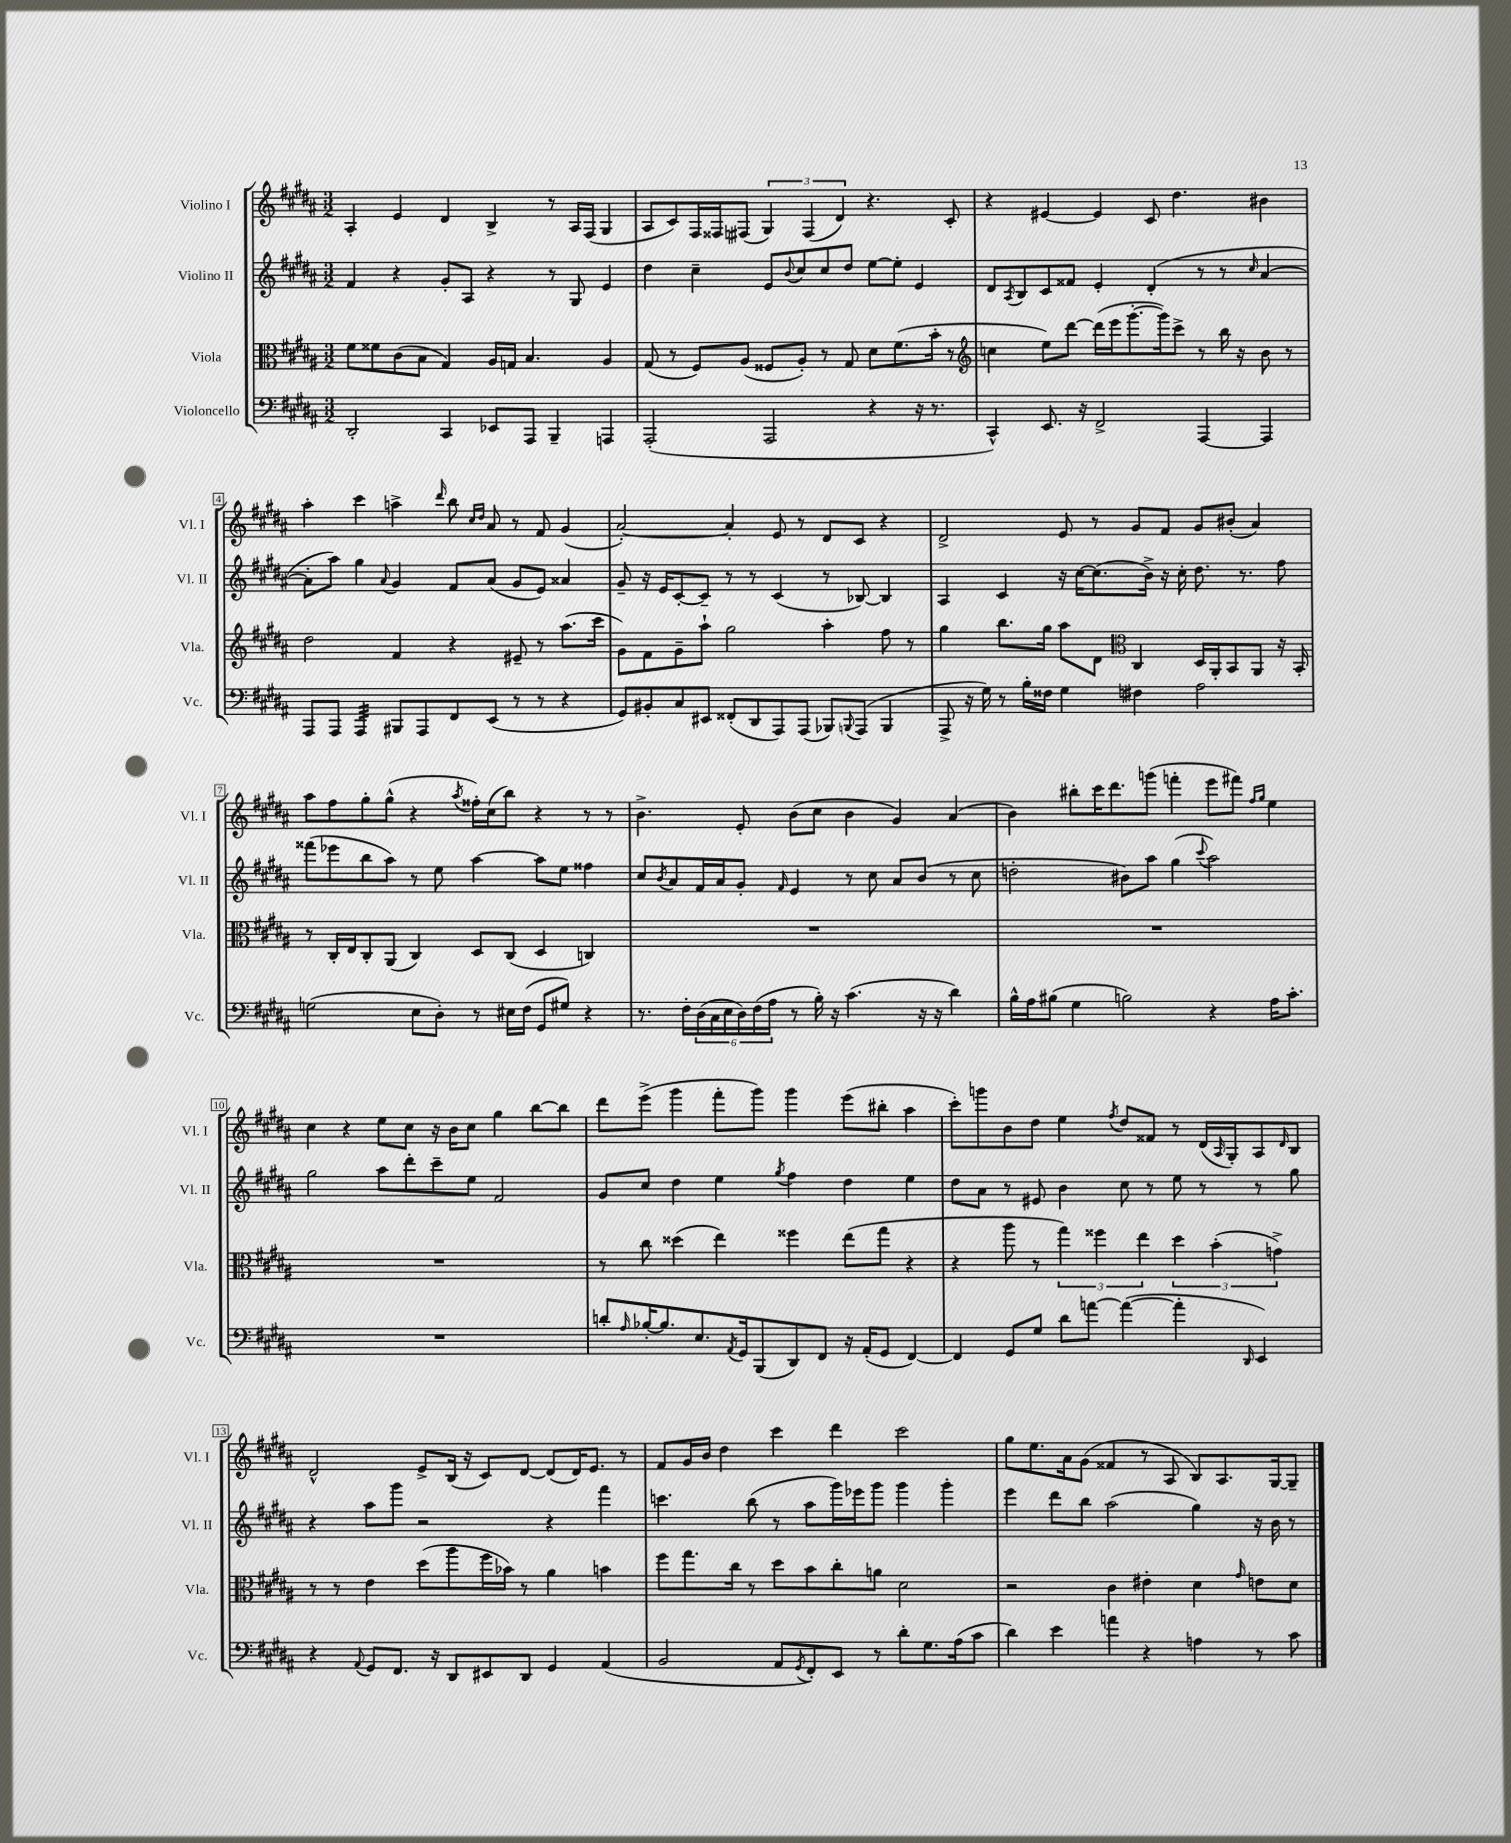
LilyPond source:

<<
\new StaffGroup <<
\new Staff = "s0" \with { instrumentName = "Violino I" shortInstrumentName = "Vl. I" } {
    \clef treble \key b \major \numericTimeSignature \time 3/2
    ais4-. e'4 dis'4 b4-> r8 ais16 fis16( gis4 |
    ais8 cis'8) fis16 fisis16 fis8( \tuplet 3/2 { gis4) fis4( dis'4) } r4. cis'8-. |
    r4 eis'4~ eis'4 cis'8 dis''4. bis'4 |
    ais''4-. cis'''4 a''4-> \grace { dis'''16 } b''8 \grace { cis''16 dis''16 } ais'8 r8 fis'8 gis'4( |
    ais'2~-.) ais'4-. e'8 r8 dis'8 cis'8 r4 |
    dis'2-> e'8 r8 gis'8 fis'8 gis'8 bis'8-.( ais'4) |
    ais''8 fis''8 gis''8-. gis''8-^( r4 \acciaccatura { ais''8 } fisis''16-.) cis''16( b''8) r4 r8 r8 |
    b'4.-> e'8-. b'8( cis''8 b'4 gis'4) ais'4( |
    b'4) bis''8-. cis'''16 dis'''8. g'''8( f'''4-. e'''8 fis'''8) \grace { fis''16 gis''16 } e''4 |
    cis''4 r4 e''8 cis''8 r16 b'16 cis''8 gis''4 b''8~ b''8 |
    dis'''8 e'''8->( gis'''4 fis'''8-. gis'''8) gis'''4 e'''8( bis''8-. ais''4 |
    cis'''8-.) g'''8 b'8 dis''8 e''4 \acciaccatura { fis''8 } dis''8 fisis'8 r8 dis'16( \grace { ais16 } gis16-.) ais8 \grace { dis'16 } b8 |
    dis'2-^ e'8-> b16( r16 cis'8) dis'8~ dis'8( dis'16) e'8. r8 |
    fis'8 gis'16 b'16 dis''4 cis'''4 dis'''4 cis'''2 |
    gis''8 e''8. ais'16 gis'8( fisis'4 r8 ais8 b8) ais8. gis16~ gis8-- \bar "|." |
}
\new Staff = "s1" \with { instrumentName = "Violino II" shortInstrumentName = "Vl. II" } {
    \clef treble \key b \major \numericTimeSignature \time 3/2
    fis'4 r4 gis'8-. ais8 r4 r8 gis8 e'4 |
    dis''4 cis''4-- e'8 \appoggiatura { b'8 } cis''8 cis''8 dis''8 e''8~ e''8-. e'4 |
    dis'8 \acciaccatura { ais8 } b8 cis'8 fisis'8 e'4-. dis'4-.( r8 r8 \grace { cis''16 } ais'4~ |
    ais'8-. ais''8) gis''4 \appoggiatura { ais'8 } gis'4 fis'8 ais'8( gis'8 e'8) aisis'4 |
    gis'8-- r16 e'16 cis'8~-. cis'8-- r8 r8 cis'4( r8 bes8~) bes4 |
    ais4 cis'4 r16 cis''16~ cis''8.( b'16->) r16 cis''16-. dis''8. r8. fis''8 |
    fisis'''8( ees'''8 b''8 ais''8) r8 e''8 ais''4~ ais''8 e''8 fisis''4 |
    cis''8 \acciaccatura { b'8 } ais'8 fis'16 ais'16 gis'8-. \grace { fis'16 } e'4 r8 cis''8 ais'8 b'8( r8 cis''8 |
    d''2-. bis'8) ais''8 gis''4( \appoggiatura { cis'''8 } ais''2) |
    gis''2 ais''8 dis'''8-. cis'''8-- e''8 fis'2 |
    gis'8 cis''8 dis''4 e''4 \acciaccatura { gis''8 } fis''4 dis''4 e''4 |
    dis''8 ais'8 r8 eis'8 b'4 cis''8 r8 e''8 r8 r8 gis''8 |
    r4 ais''8 gis'''8 r2 r4 fis'''4 |
    c'''4. b''8( r8 ais''8 gis'''16) ees'''16 gis'''8 gis'''4 gis'''4-. |
    e'''4 dis'''8 b''8 ais''2( gis''4) r16 b'16 r8 \bar "|." |
}
\new Staff = "s2" \with { instrumentName = "Viola" shortInstrumentName = "Vla." } {
    \clef alto \key b \major \numericTimeSignature \time 3/2
    fis'8 fisis'8 cis'8( b8 gis4) ais16 g16 b4. ais4 |
    gis8( r8 fis8) ais8( fisis8 ais8-.) r8 gis8 dis'8 fis'8.( b'16-. r8 |
    \clef treble c''4 e''8) dis'''8~ dis'''16( e'''16 gis'''8.~-. gis'''16) cis'''8-> r8 b''16 r16 b'8 r8 |
    dis''2 fis'4 r4 eis'8-- r8 ais''8.( cis'''16 |
    gis'8) fis'8 gis'8-- ais''8-! gis''2 ais''4-. fis''8 r8 |
    gis''4 b''8. gis''16 ais''8 dis'8 \clef alto cis4 dis16 ais,16-. b,8 ais,8 r16 b,16-. |
    r8 cis16-. e16 cis8-. ais,8( cis4) dis8 cis8( dis4 c4) |
    R1. |
    R1. |
    R1. |
    r8 cis''8 disis''4( e''4) fisis''4 e''8( gis''8 r4 |
    r4 ais''8 r8 \tuplet 3/2 { gis''4) fisis''4 e''4 } \tuplet 3/2 { dis''4 b'4-.( g'4->) } |
    r8 r8 e'4 dis''8( ais''8 fis''16 bes'16) r8 ais'4 b'4 |
    fis''8 gis''8. cis''16 r8 dis''8 b'8 cis''8-. a'8 dis'2 |
    r2 cis'4 eis'4-. dis'4 \grace { gis'16 } e'8 dis'8 \bar "|." |
}
\new Staff = "s3" \with { instrumentName = "Violoncello" shortInstrumentName = "Vc." } {
    \clef bass \key b \major \numericTimeSignature \time 3/2
    dis,2-. cis,4 ees,8 ais,,8 b,,4-- a,,4 |
    ais,,2-.( ais,,2 r4 r16 r8. |
    cis,4-^) e,8. r16 fis,2-> ais,,4~ ais,,4 |
    ais,,8 ais,,8 ais,,4:32 bis,,8 ais,,8 fis,8 e,8( r8 r8 r4 |
    gis,8) bis,8-. cis8 eis,8 fisis,8-.( dis,8 ais,,8) ais,,8( bes,,8) \appoggiatura { b,,8 } ais,,8( b,,4 |
    ais,,8-> r16 gis16) r8 b16-. fisis16 gis4 fis4 ais2 |
    g2( e8 dis8-.) r8 eis16 fis16( gis,8 gis8) r4 |
    r8. fis16-. \tuplet 6/4 { dis16( cis16 e16 dis16) fis16( ais16 } r8 b16-.) r16 cis'4.( r16 r16 dis'4) |
    b16-^ ais16 bis8( gis4 b2) r4 ais16 cis'8.-. |
    R1. |
    d'8-. \grace { ais16 } bes16~-. bes8. e8. \acciaccatura { ais,8 } gis,16 b,,8( dis,8) fis,8 r16 ais,16-.( gis,8 fis,4~) |
    fis,4 gis,8 gis8 dis'8 a'8~ a'4~( a'4-. \grace { dis,16 } e,4) |
    r4 \appoggiatura { ais,8 } gis,8 fis,8. r16 dis,8 eis,8 dis,8 gis,4 ais,4( |
    b,2 ais,8 \acciaccatura { gis,8 } fis,8-.) e,8 r8 dis'8-. gis8. ais16( cis'8 |
    dis'4) e'4 a'4 r4 a4 r8 cis'8 \bar "|." |
}
>>
>>
\layout { \context { \Score \override BarNumber.stencil = #(make-stencil-boxer 0.1 0.3 ly:text-interface::print) } }
